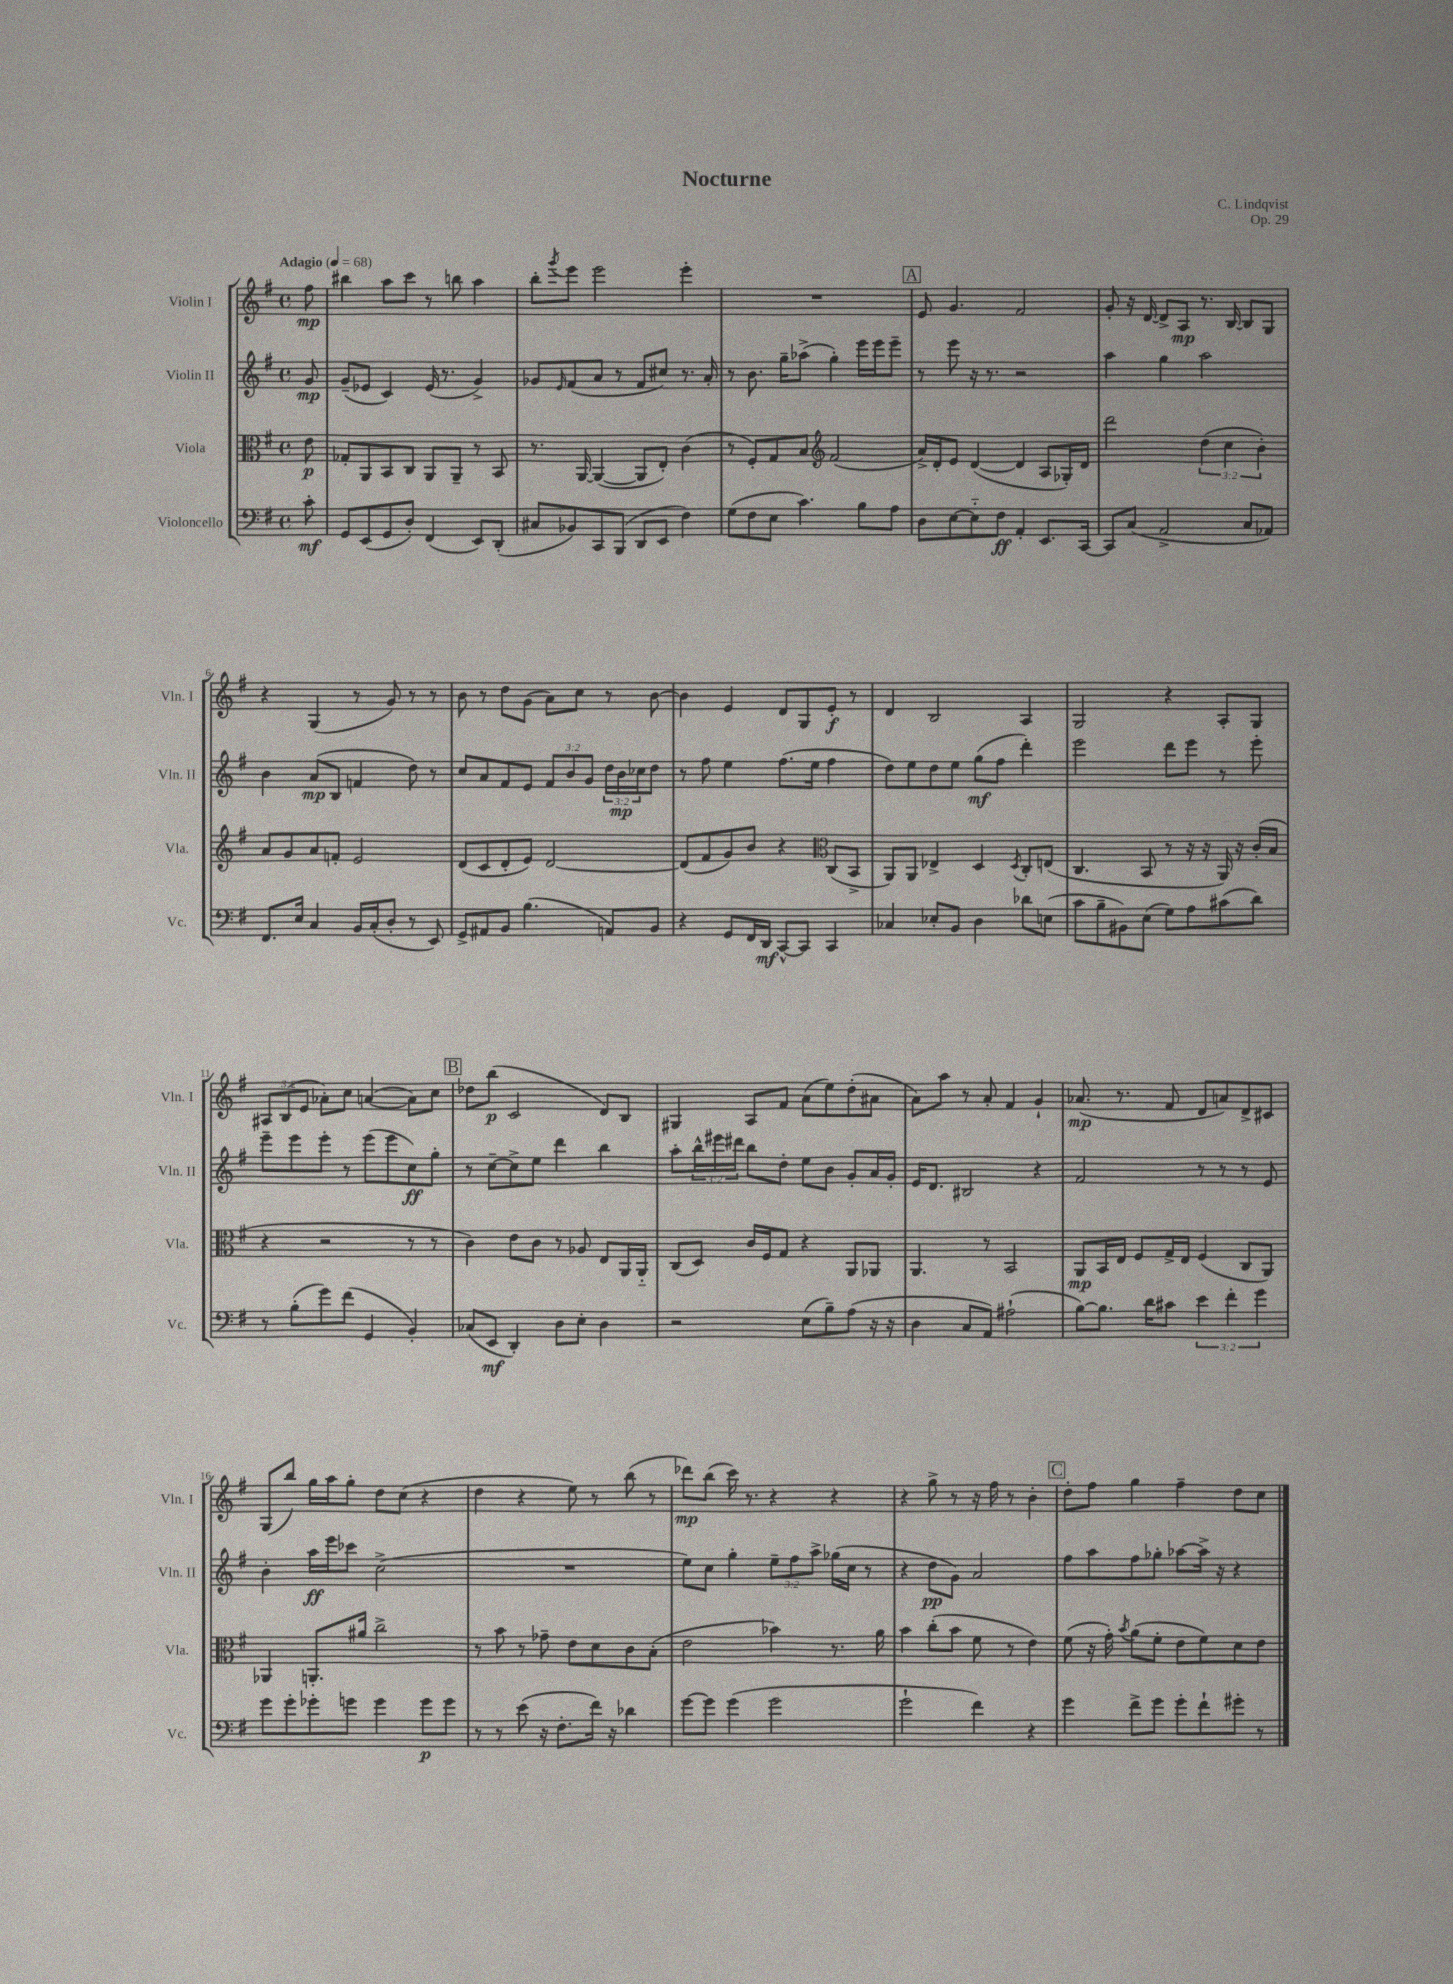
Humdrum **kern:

**kern	**dynam	**kern	**dynam	**kern	**dynam	**kern	**dynam
*part4	*part4	*part3	*part3	*part2	*part2	*part1	*part1
*staff4	*staff4	*staff3	*staff3	*staff2	*staff2	*staff1	*staff1
*I"Violoncello	*	*I"Viola	*	*I"Violin II	*	*I"Violin I	*
*I'Vc.	*	*I'Vla.	*	*I'Vln. II	*	*I'Vln. I	*
*clefF4	*	*clefC3	*	*clefG2	*	*clefG2	*
*k[f#]	*	*k[f#]	*	*k[f#]	*	*k[f#]	*
*M4/4	*	*M4/4	*	*M4/4	*	*M4/4	*
*met(c)	*	*met(c)	*	*met(c)	*	*met(c)	*
*MM68	*	*MM68	*	*MM68	*	*MM68	*
=	=	=	=	=	=	=	=
!	!	!	!	!	!	!LO:TX:a:B:t=Adagio	!
8c'\	mf	8e\	p	8g/	mp	8ff#\	mp
=1	=1	=1	=1	=1	=1	=1	=1
8GG/L	.	8G-X'/L	.	(8g~/L	.	4bb#X\	.
(8EE/	.	8AA/	.	8e-X/J	.	.	.
8GG/	.	8BB/	.	4c/)	.	8aa\L	.
8D'/J)	.	8C/J	.	.	.	8ccc\J	.
(4FF#/	.	8AA/L	.	(16e-/	.	8r	.
.	.	.	.	8.r	.	.	.
.	.	8AA~/J	.	.	.	8bbn\	.
8EE/L)	.	8r	.	4g^/)	.	4aa\	.
(8DD'/J	.	8BB/	.	.	.	.	.
=2	=2	=2	=2	=2	=2	=2	=2
8C#X/L	.	8.r	.	8g-X/L	.	8bb'\L	.
.	.	.	.	16qqe/	.	8qggg/	.
8BB-X/)	.	.	.	(8f#/	.	8eee\J	.
.	.	[16AA/	.	.	.	.	.
8CC/	.	(4AA/_	.	8a/J	.	2eee\	.
(8BBB/J	.	.	.	8r	.	.	.
8DD/L	.	8AA/L]	.	8f#/L	.	.	.
8EE/J	.	8E'/J)	.	8cc#X/J)	.	.	.
4F#\)	.	(4c\	.	8.r	.	4eee'\	.
.	.	.	.	16a'/	.	.	.
=3	=3	=3	=3	=3	=3	=3	=3
(8G\L	.	8r	.	8r	.	1r	.
8F#\	.	8F#'/L)	.	8.b\	.	.	.
8E\J	.	8G/	.	.	.	.	.
.	.	.	.	16gg~\KL	.	.	.
4.c\)	.	8B/J	.	(8aa-X^\J	.	.	.
*	*	*clefG2	*	*	*	*	*
.	.	(2f#/	.	4gg'\)	.	.	.
8B\L	.	.	.	16eee\LL	.	.	.
.	.	.	.	16eee\J	.	.	.
8A\J	.	.	.	8eee~\J	.	.	.
!!LO:REH:place=s1:t=A
=4	=4	=4	=4	=4	=4	=4	=4
8D\L	.	16a^/LL)	.	8r	.	8e/	.
.	.	16d'/J	.	.	.	.	.
[8E\	.	8e/J	.	8eee\	.	4.g/	.
8E\]	.	([4d/	.	16r	.	.	.
.	.	.	.	8.r	.	.	.
8F#\J	ff	.	.	.	.	.	.
4AA'/	.	4d/]	.	2r	.	2f#/	.
8.EE/L	.	8A/L	.	.	.	.	.
.	.	16G-X'/L)	.	.	.	.	.
[16CC/Jk	.	16d/JJ	.	.	.	.	.
=5	=5	=5	=5	=5	=5	=5	=5
8CC/L]	.	2ddd\	.	4aa\	.	8g'/	.
(8C/J	.	.	.	.	.	16r	.
.	.	.	.	.	.	[16d/	.
2AA^/	.	.	.	4gg\	.	8d^/L]	.
.	.	.	.	.	.	8A/J	mp
.	.	(6dd\	.	2aa\	.	8.r	.
.	.	6cc\	.	.	.	.	.
.	.	.	.	.	.	[16B/	.
8C/L	.	.	.	.	.	8B/L]	.
.	.	6b'\)	.	.	.	.	.
8AA-X/J)	.	.	.	.	.	8G/J	.
!!LO:LB:g=z
=6	=6	=6	=6	=6	=6	=6	=6
8.FF#/L	.	8a/L	.	4b\	.	4r	.
.	.	8g/	.	.	.	.	.
16E/Jk	.	.	.	.	.	.	.
4C/	.	8a/	.	(8a/L	mp	(4G/	.
.	.	8fn'/J	.	8B/J	.	.	.
16BB/LL	.	2e/	.	4fn/	.	8r	.
(16C'/J	.	.	.	.	.	.	.
8D'/J	.	.	.	.	.	8g/)	.
8r	.	.	.	8dd\)	.	8r	.
8EE/)	.	.	.	8r	.	8r	.
=7	=7	=7	=7	=7	=7	=7	=7
8GG^/L	.	(8d/L	.	8cc/L	.	8b\	.
8AA#X/	.	8c/	.	8a/	.	8r	.
8BB/J	.	8d'/	.	8f#/	.	8dd\L	.
(4.B\	.	8e/J)	.	8e/J	.	(8g\J	.
.	.	[2d/	.	12f#/L	.	8a\L)	.
.	.	.	.	12b/	.	.	.
.	.	.	.	.	.	8cc\J	.
.	.	.	.	12g/J	.	.	.
8AAn/L)	.	.	.	24dd\LL	.	8r	.
.	.	.	.	24b\	mp	.	.
.	.	.	.	24cc-X\J	.	.	.
8BB/J	.	.	.	8dd\J	.	[8b\	.
=8	=8	=8	=8	=8	=8	=8	=8
4r	.	(8d/L]	.	8r	.	4b\]	.
.	.	8f#/	.	8ff#\	.	.	.
8GG/L	.	8g/)	.	4ee\	.	4e/	.
16FF#/L	.	8b/J	.	.	.	.	.
16DD/JJ	mf	.	.	.	.	.	.
[8CC^^/L	.	4r	.	(8.ff#\L	.	8d/L	.
8CC/J]	.	.	.	.	.	8G/	.
.	.	.	.	16ee\Jk	.	.	.
*	*	*clefC3	*	*	*	*	*
4CC/	.	(8C/L	.	4ff#\	.	8e'/J	f
.	.	8BB^/J	.	.	.	8r	.
=9	=9	=9	=9	=9	=9	=9	=9
4C-X/	.	8AA/L)	.	8dd\L)	.	4d/	.
.	.	8AA/J	.	8ee\	.	.	.
8E-X'/L	.	4E-X^/	.	8dd\	.	2B/	.
8BB/J	.	.	.	8ee\J	.	.	.
4D\	.	4D/	.	(8gg\L	mf	.	.
.	.	.	.	8ff#\J	.	.	.
.	.	8qD/	.	.	.	.	.
8d-X\L	.	8C'/L	.	4ddd'\)	.	4A/	.
(8En\J	.	(8En/J	.	.	.	.	.
=10	=10	=10	=10	=10	=10	=10	=10
8c\L	.	4.C/	.	2eee\	.	2G/	.
8B~\	.	.	.	.	.	.	.
8BB#X\)	.	.	.	.	.	.	.
(8E\J	.	8BB/	.	.	.	.	.
8G\L)	.	8r	.	8ddd\L	.	4r	.
8A\	.	16r	.	8eee\J	.	.	.
.	.	16r	.	.	.	.	.
(8c#X\	.	16AA/)	.	8r	.	8A'/L	.
.	.	16r	.	.	.	.	.
8d\J)	.	(16c'/LL	.	8eee'\	.	8G/J	.
.	.	16B/JJ	.	.	.	.	.
!!LO:LB:g=z
=11	=11	=11	=11	=11	=11	=11	=11
8r	.	4r	.	8eee~\L	.	12A#X/L	.
.	.	.	.	.	.	(12B/	.
(8B'\L	.	.	.	8eee\	.	.	.
.	.	.	.	.	.	12e/J	.
8g\)	.	2r	.	8eee'\J	.	8a-X'\L)	.
(8f#\J	.	.	.	8r	.	8cc\J	.
4GG/	.	.	.	(8eee\L	.	([4an/	.
.	.	.	.	8eee\	.	.	.
4BB'/)	.	8r	.	8cc\)	ff	8a\L])	.
.	.	8r	.	8gg'\J	.	8cc\J	.
!!LO:REH:place=s1:t=B
=12	=12	=12	=12	=12	=12	=12	=12
(8C-X/L	.	4c\)	.	8r	.	8dd-X\L	.
8EE/J	mf	.	.	[8cc~\L	.	(8bb\J	p
4DD'/)	.	8e\L	.	8cc^\]	.	2c/	.
.	.	8c\J	.	8ee\J	.	.	.
8D\L	.	8r	.	4ddd\	.	.	.
8E'\J	.	8A-X/	.	.	.	.	.
4D\	.	8E/L	.	4bb\	.	8d/L)	.
.	.	16AA/L	.	.	.	8B/J	.
.	.	16AA/JJ	.	.	.	.	.
=13	=13	=13	=13	=13	=13	=13	=13
2r	.	(8C/L	.	8aa'\L	.	4G#X/	.
.	.	8D/J)	.	24bb^^\L	.	.	.
.	.	.	.	24eee#X\	.	.	.
.	.	.	.	24ddd#X\JJ	.	.	.
.	.	16c/LL	.	8bb\L	.	8A/L	.
.	.	16F#/J	.	.	.	.	.
.	.	8G/J	.	8dd'\J	.	8f#/J	.
(8E\L	.	4r	.	8ee\L	.	(8a\L	.
8B~\)	.	.	.	8b\J	.	8ee\)	.
(8A\J	.	8AA/L	.	8g'/L	.	(8dd'\	.
16r	.	8AA-X/J	.	16a/L	.	8a#X\J	.
16r	.	.	.	16g'/JJ	.	.	.
=14	=14	=14	=14	=14	=14	=14	=14
4D\	.	4.AA/	.	16e/KL	.	8a\L)	.
.	.	.	.	8.d/J	.	.	.
.	.	.	.	.	.	8aa\J	.
8C/L	.	.	.	2B#X/	.	8r	.
8AA/J)	.	8r	.	.	.	8a'/	.
(2A#X`\	.	2BB/	.	.	.	4f#/	.
.	.	.	.	4r	.	4g`/	.
=15	=15	=15	=15	=15	=15	=15	=15
[8B\L)	.	8AA/L	mp	2f#/	.	(8.a-X/	mp
8.B\J]	.	16BB/L	.	.	.	.	.
.	.	16E/JJ	.	.	.	8.r	.
.	.	8F#/L	.	.	.	.	.
16d\KL	.	.	.	.	.	.	.
8c#X\J	.	16G^/L	.	.	.	8f#/	.
.	.	16E/JJ	.	.	.	.	.
6e\	.	(4F#/	.	8r	.	8d/L	.
.	.	.	.	8r	.	8an/)	.
6f#'\	.	.	.	.	.	.	.
.	.	8C/L	.	8r	.	8d^/	.
6g\	.	.	.	.	.	.	.
.	.	8AA/J)	.	8e/	.	8c#X/J	.
!!LO:LB:g=z
=16	=16	=16	=16	=16	=16	=16	=16
8g\L	.	4AA-X/	.	4b'\	.	(8G/L	.
8g'\	.	.	.	.	.	8bb/J)	.
8g-X'\	.	8.AAn'/L	.	16aa\LL	ff	16gg\LL	.
.	.	.	.	16eee\J	.	16aa\J	.
8gn\J	.	.	.	8ccc-X\J	.	8gg'\J	.
.	.	16a#X/Jk	.	.	.	.	.
4g\	.	2cc^\	.	(2cc^\	.	8dd\L	.
.	.	.	.	.	.	(8cc\J	.
8g\L	p	.	.	.	.	4r	.
8g\J	.	.	.	.	.	.	.
=17	=17	=17	=17	=17	=17	=17	=17
8r	.	8r	.	1r	.	4dd\	.
8r	.	8b\	.	.	.	.	.
(8e\	.	8r	.	.	.	4r	.
16r	.	8g-X~\	.	.	.	.	.
8.F#'\L	.	.	.	.	.	.	.
.	.	8e\L	.	.	.	8ee\)	.
16f#\Jk)	.	8d\	.	.	.	8r	.
16r	.	.	.	.	.	.	.
4d-X\	.	8c\	.	.	.	(8bb\	.
.	.	(8B'\J	.	.	.	8r	.
=18	=18	=18	=18	=18	=18	=18	=18
[8g\L	.	2e\	.	8ee\L)	.	8ddd-X\L)	mp
8g\J]	.	.	.	8cc\J	.	(8bb\J	.
(4g\	.	.	.	4gg'\	.	16ccc\)	.
.	.	.	.	.	.	8.r	.
2g\	.	4b-X\)	.	12ee~\L	.	4r	.
.	.	.	.	12ff#\	.	.	.
.	.	.	.	12aa^\J	.	.	.
.	.	8.r	.	(16gg-X\LL	.	4r	.
.	.	.	.	16cc\JJ	.	.	.
.	.	.	.	8r	.	.	.
.	.	16a\	.	.	.	.	.
=19	=19	=19	=19	=19	=19	=19	=19
2g`\	.	4b\	.	4r	.	4r	.
.	.	(8cc'\L	.	8dd\L	pp	8gg^\	.
.	.	8b\J	.	8g\J)	.	8r	.
4f#\)	.	8f#\	.	2a/	.	16r	.
.	.	.	.	.	.	16ff#\	.
.	.	8r	.	.	.	8r	.
4r	.	4e\)	.	.	.	4b'\	.
!!LO:REH:place=s1:t=C
=20	=20	=20	=20	=20	=20	=20	=20
4g\	.	(8f#\	.	8ff#\L	.	8dd'\L	.
.	.	16r	.	8aa\	.	8ff#\J	.
.	.	16g'\)	.	.	.	.	.
.	.	8qb/	.	.	.	.	.
8f#^\L	.	(8a\L	.	8ff#\	.	4gg\	.
8g\J	.	8f#'\J	.	8gg-X'\J	.	.	.
8g'\L	.	8e\L	.	[8aa-X\L	.	4ff#~\	.
8f#`\	.	8f#\)	.	16aa-^\Jk]	.	.	.
.	.	.	.	16r	.	.	.
8g#X'\J	.	8d\	.	4r	.	8dd\L	.
8r	.	8e\J	.	.	.	8cc\J	.
==	==	==	==	==	==	==	==
*-	*-	*-	*-	*-	*-	*-	*-
